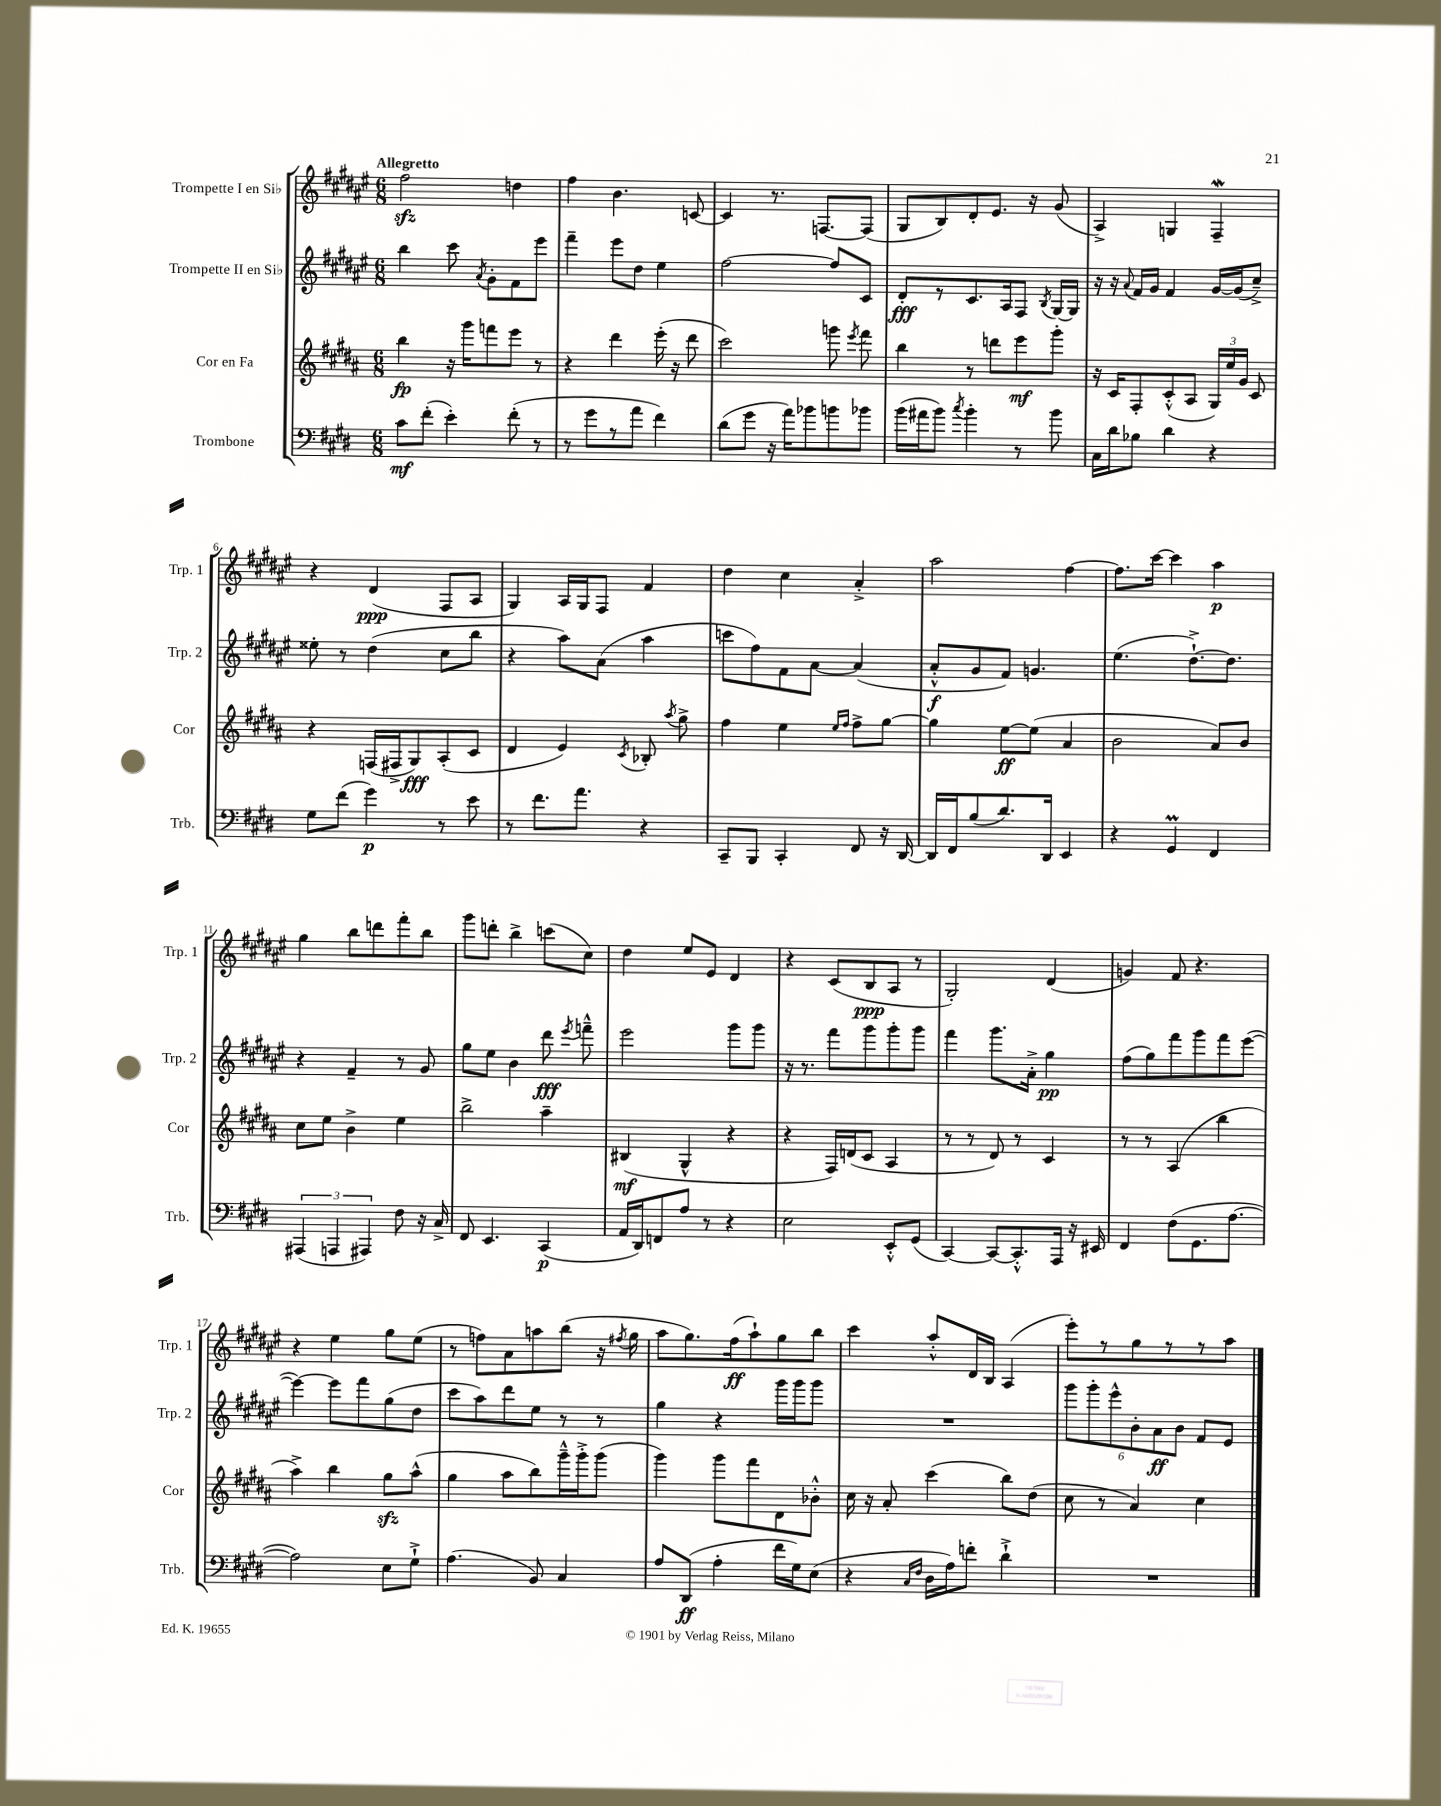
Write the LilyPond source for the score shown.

<<
\new StaffGroup <<
\new Staff = "s0" \with { instrumentName = "Trompette I en Sib" shortInstrumentName = "Trp. 1" } {
    \clef treble \key fis \major \numericTimeSignature \time 6/8 \tempo "Allegretto"
    \autoBeamOff fis''2\sfz d''4 |
    fis''4 b'4. c'8~ |
    c'4 r8. f8.[~ f8]( |
    gis8[ b8) dis'8-. eis'8.] r16 gis'8( |
    ais4->) g4 fis4--\mordent |
    r4 dis'4\ppp( fis8[ ais8] |
    gis4) ais16[ gis16 fis8] fis'4 |
    dis''4 cis''4 ais'4-.-> |
    ais''2 fis''4~ |
    fis''8.[ cis'''16]~ cis'''4 ais''4\p |
    gis''4 b''8[ d'''8 fis'''8-. b''8] |
    gis'''8[ d'''8]-. b''4-> c'''8[( cis''8]) |
    dis''4 eis''8[ eis'8] dis'4 |
    r4 cis'8[( b8\ppp ais8] r8 |
    gis2-.) dis'4( |
    g'4) fis'8 r4. |
    r4 eis''4 gis''8[ eis''8]( |
    r8 f''8[) ais'8 a''8 b''8]( r16 \acciaccatura { fis''8 } gis''16 |
    ais''8[ gis''8.) fis''16\ff( ais''8-!) gis''8 b''8] |
    cis'''4 ais''8[-.-^ dis'16 b16] ais4( |
    eis'''8[-.) r8 gis''8 r8 r8 ais''8] \bar "|." |
}
\new Staff = "s1" \with { instrumentName = "Trompette II en Sib" shortInstrumentName = "Trp. 2" } {
    \clef treble \key fis \major \numericTimeSignature \time 6/8
    \autoBeamOff b''4 cis'''8 \acciaccatura { ais'8 } gis'8[-. fis'8 eis'''8] |
    fis'''4-- eis'''8[ dis''8] eis''4 |
    fis''2~ fis''8[ cis'8] |
    dis'8[-.\fff r8 cis'8. ais16 fis8] \acciaccatura { b8 } gis16[~ gis16] |
    r16 r16 \appoggiatura { ais'8 } fis'16[ gis'16] fis'4 gis'16[~ gis'16( cis''8]--->) |
    eisis''8-. r8 dis''4( cis''8[ b''8] |
    r4 ais''8[) ais'8]( ais''4 |
    c'''8[ fis''8) fis'8 ais'8]~ ais'4( |
    ais'8[-.-^\f gis'8 fis'8]) g'4. |
    eis''4.( dis''8.[~-!->) dis''8.] |
    r4 fis'4-- r8 gis'8 |
    gis''8[ eis''8] b'4 dis'''8\fff \acciaccatura { eis'''8 } f'''8---^ |
    eis'''2 gis'''8[ gis'''8] |
    r16 r8. fis'''8[ gis'''8 gis'''8-. gis'''8] |
    fis'''4 gis'''8.[ ais'16]-.-> gis''4\pp |
    fis''8[( gis''8) fis'''8 gis'''8 fis'''8 eis'''8]~( |
    eis'''4~) eis'''8[ fis'''8 gis''8( dis''8] |
    cis'''8[ ais''8) dis'''8 eis''8] r8 r8 |
    gis''4 r4 gis'''16[ gis'''16 gis'''8] |
    R2. |
    \tuplet 6/4 { gis'''8[ gis'''8-. eis'''8-^ b'8-. ais'8\ff b'8] } fis'8[ eis'8] \bar "|." |
}
\new Staff = "s2" \with { instrumentName = "Cor en Fa" shortInstrumentName = "Cor" } {
    \clef treble \key b \major \numericTimeSignature \time 6/8
    \autoBeamOff b''4\fp r16 gis'''16[ f'''8 e'''8] r8 |
    r4 dis'''4 e'''16-.( r16 dis'''8 |
    cis'''2) g'''8 \acciaccatura { e'''8 } fis'''8 |
    b''4 r8 d'''8[ e'''8\mf gis'''8]-. |
    r16 cis'16[ fis8-. cis'8-.-^( ais8] \tuplet 3/2 { gis16[) e''16 gis'16] } cis'8 |
    r4 f16[( fis16-> gis8\fff) ais8-.( cis'8] |
    dis'4 e'4) \acciaccatura { cis'8 } bes8-. \acciaccatura { ais''8 } gis''8-> |
    fis''4 e''4 \grace { e''16[ fis''16] } fis''8[-> gis''8]~ |
    gis''4 e''8[~\ff e''8]( ais'4 |
    b'2 ais'8[) b'8] |
    cis''8[ e''8] b'4-> e''4 |
    b''2-> ais''4-- |
    bis4\mf( gis4-^ r4 |
    r4 fis16[) d'16( cis'8] ais4 |
    r8 r8 dis'8) r8 cis'4 |
    r8 r8 ais4( b''4 |
    ais''4->) b''4 gis''8[\sfz ais''8]-^( |
    gis''4 ais''8[ b''8) gis'''16---^ gis'''16-.-> gis'''8]( |
    gis'''4) gis'''8[ fis'''8 dis'8 bes'8]-.-^ |
    cis''16 r16 ais'8-. cis'''4( b''8[) dis''8]( |
    cis''8 r8 ais'4) cis''4 \bar "|." |
}
\new Staff = "s3" \with { instrumentName = "Trombone" shortInstrumentName = "Trb." } {
    \clef bass \key e \major \numericTimeSignature \time 6/8
    \autoBeamOff cis'8[\mf fis'8]-.( e'4-.) fis'8-.( r8 |
    r8 gis'8[ r8 a'8] fis'4) |
    dis'8[( gis'8] r16 a'16[) bes'8 b'8 bes'8] |
    b'16[( ais'16 b'8]) \acciaccatura { cis''8 } b'4-. r8 b'8 |
    cis16[ dis'16 bes8] dis'4 r4 |
    gis8[ fis'8]( gis'4\p) r8 e'8 |
    r8 fis'8.[ a'8.] r4 |
    cis,8[-- b,,8] cis,4-. fis,8 r16 dis,16~ |
    dis,16[ fis,16 b8( dis'8.) dis,16] e,4 |
    r4 gis,4\prall fis,4 |
    \tuplet 3/2 { ais,,4( a,,4 ais,,4) } fis8 r16 cis16-> |
    fis,8 e,4. cis,4\p( |
    a,16[ dis,16) f,8 a8] r8 r4 |
    e2 e,8[-.-^ gis,8]( |
    cis,4~) cis,8[~ cis,8.-.-^ a,,16] r16 eis,16 |
    fis,4 fis8[( gis,8. a8.]~ |
    a2) e8[ gis8]-!-> |
    a4.( b,8) cis4 |
    a8[ dis,8]\ff( a4-. fis'16[ gis16) e8]( |
    r4 \grace { cis16[ fis16] } dis16[ a16) f'8]-. dis'4-!-> |
    R2. \bar "|." |
}
>>
>>
